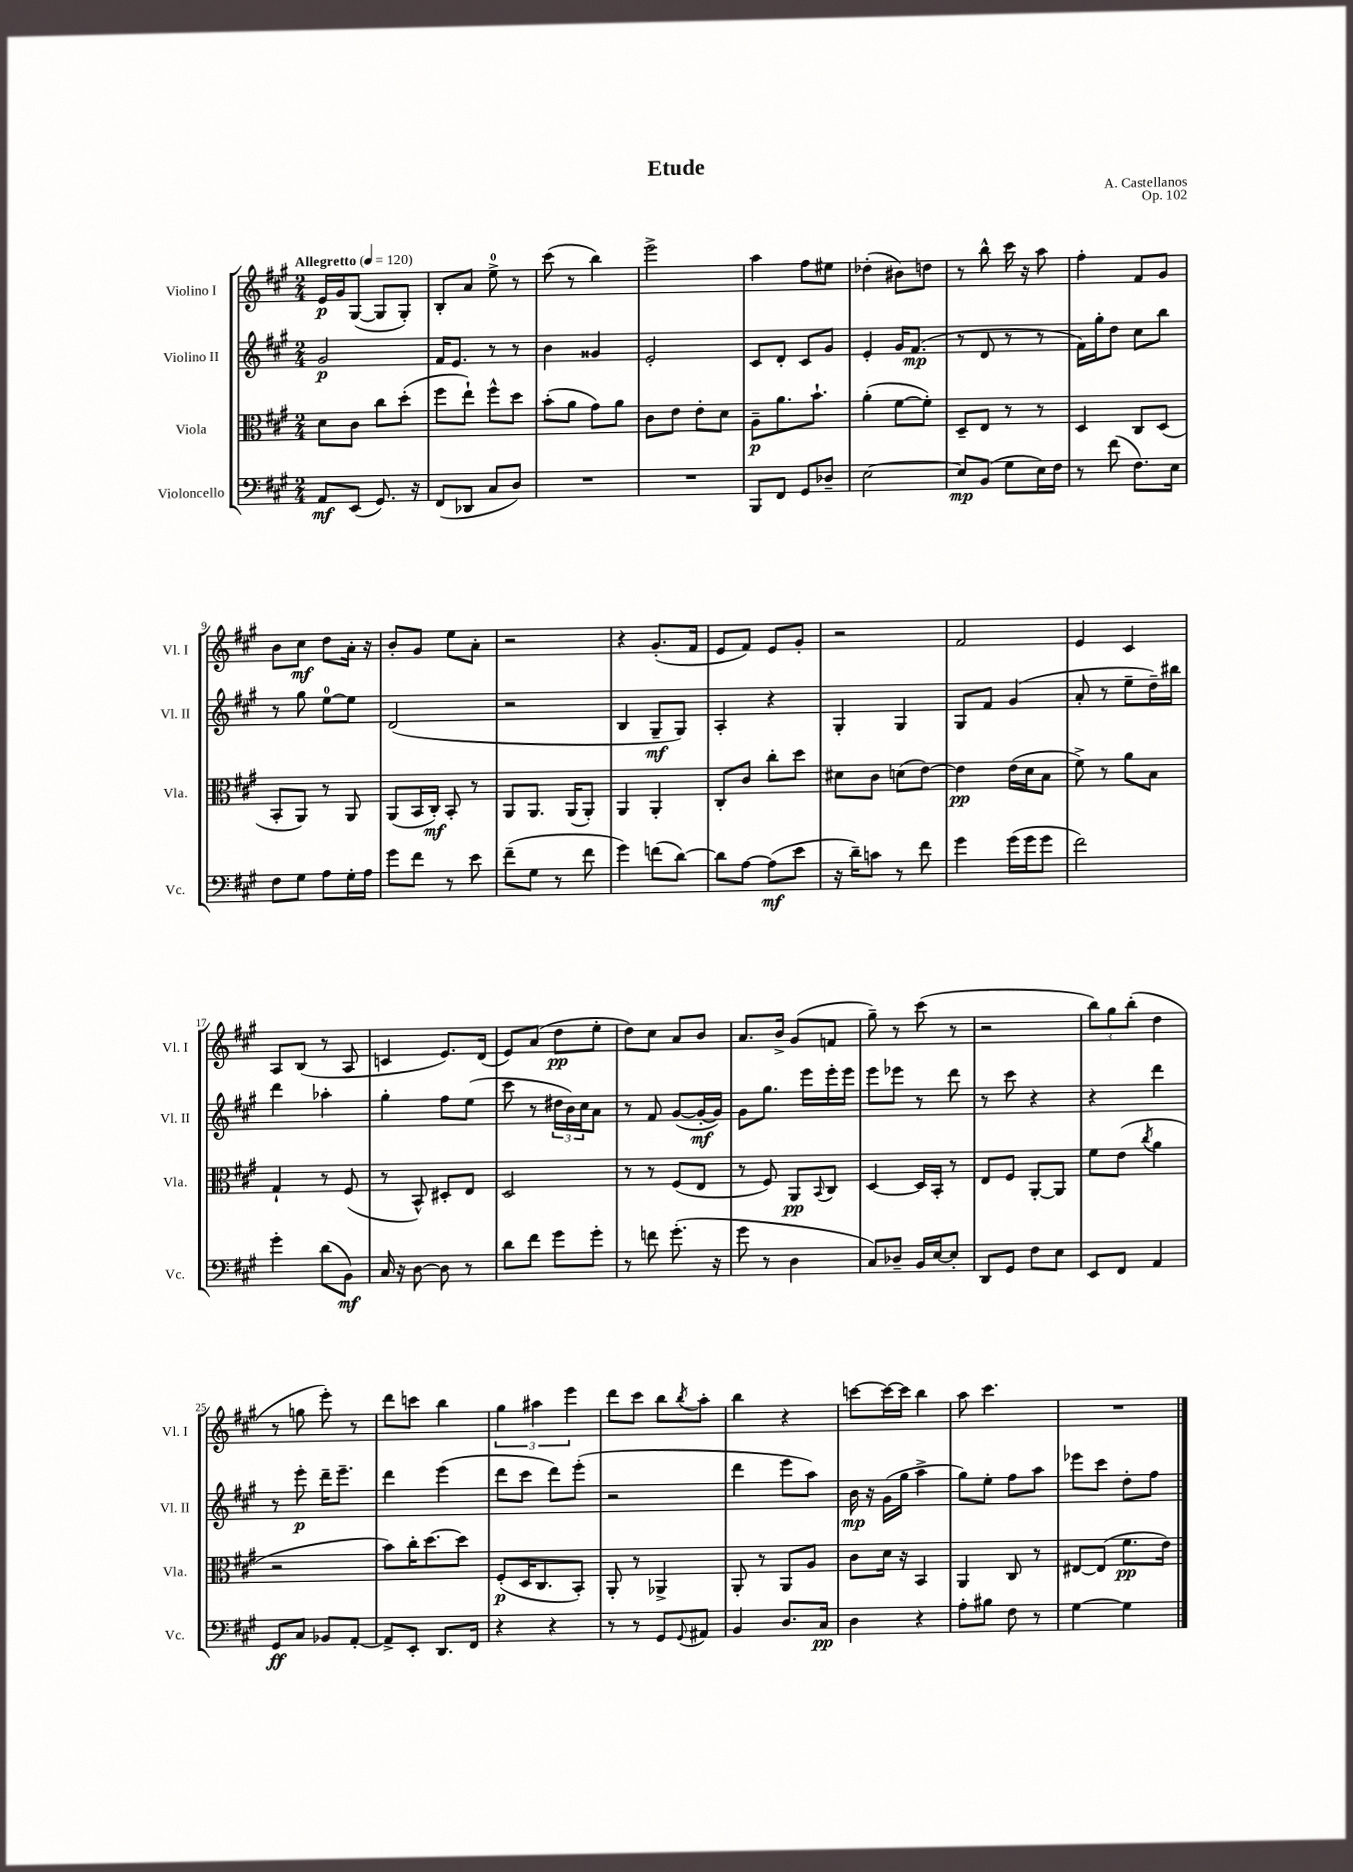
\header { title = "Etude" composer = "A. Castellanos" opus = "Op. 102" }
<<
\new StaffGroup <<
\new Staff = "s0" \with { instrumentName = "Violino I" shortInstrumentName = "Vl. I" } {
    \clef treble \key a \major \numericTimeSignature \time 2/4 \tempo "Allegretto" 4 = 120
    e'16\p gis'16 gis8~( gis8 gis8-.) |
    b8-. a'8 e''8-0-> r8 |
    cis'''8( r8 b''4) |
    e'''2-> |
    a''4 fis''8 eis''8 |
    des''4-.( bis'8) d''8 |
    r8 b''8-^ cis'''16 r16 a''8 |
    fis''4-. fis'8 gis'8 |
    b'8 cis''8\mf d''8 a'16-. r16 |
    b'8-. gis'8 e''8 a'8-. |
    r2 |
    r4 gis'8.-.( fis'16 |
    e'8 fis'8) e'8 gis'8-. |
    r2 |
    fis'2 |
    e'4 cis'4 |
    a8 b8( r8 a8 |
    c'4 e'8.) d'16( |
    e'8) a'8( d''8\pp e''8-. |
    d''8) cis''8 a'8 b'8 |
    a'8. b'16-> gis'8( f'8 |
    gis''8--) r8 cis'''8( r8 |
    r2 |
    \tuplet 3/2 { b''8) gis''8 b''8-.( } d''4 |
    r8 g''8 e'''8-.) r8 |
    d'''8 c'''8 b''4 |
    \tuplet 3/2 { gis''4 ais''4 e'''4 } |
    d'''8 cis'''8 b''8 \acciaccatura { b''8 } a''8-. |
    b''4 r4 |
    c'''8~ c'''16~ c'''16 b''4 |
    a''8 cis'''4. |
    R2 \bar "|." |
}
\new Staff = "s1" \with { instrumentName = "Violino II" shortInstrumentName = "Vl. II" } {
    \clef treble \key a \major \numericTimeSignature \time 2/4
    gis'2\p |
    fis'16 e'8. r8 r8 |
    b'4 gisis'4 |
    e'2-. |
    cis'8 d'8-. cis'8 gis'8 |
    e'4-. gis'16 fis'8.\mp( |
    r8 d'8 r8 r8 |
    fis'16) gis''16-. d''8 cis''8 b''8 |
    r8 gis''8 e''8-0~ e''8 |
    d'2( |
    r2 |
    b4 gis8--\mf gis8) |
    a4-. r4 |
    gis4-. gis4 |
    gis8 fis'8 gis'4( |
    a'8-. r8 e''8-- d''16--) bis''16 |
    d'''4 aes''4-. |
    gis''4-. fis''8 e''8( |
    cis'''8 r8 \tuplet 3/2 { dis''16 b'16) cis''16 } a'8 |
    r8 fis'8 gis'8~( gis'16~-.\mf gis'16) |
    gis'8 gis''8. e'''16 e'''16-. e'''16 |
    e'''8 ees'''8 r8 d'''8 |
    r8 cis'''8 r4 |
    r4 d'''4 |
    r8 e'''8-.\p d'''16-- e'''8.-- |
    d'''4 e'''4( |
    d'''8 cis'''8 d'''8) e'''8-.( |
    r2 |
    d'''4 e'''8 a''8) |
    b'16\mp r16 gis'16( gis''16 a''4-> |
    gis''8) e''8-. fis''8 a''8 |
    ees'''8 cis'''8 d''8-. fis''8 \bar "|." |
}
\new Staff = "s2" \with { instrumentName = "Viola" shortInstrumentName = "Vla." } {
    \clef alto \key a \major \numericTimeSignature \time 2/4
    d'8 cis'8 cis''8 d''8-.( |
    fis''8 e''8-!) fis''8-^ d''8 |
    b'8-.( a'8 gis'8) a'8 |
    cis'8 e'8 e'8-. d'8 |
    a8--\p a'8. b'8.-! |
    a'4-.( fis'8~ fis'8-.) |
    d8-- e8 r8 r8 |
    d4 cis8 d8( |
    b,8-. a,8) r8 a,8 |
    a,8( b,16 cis16-.\mf) b,8-. r8 |
    a,8 a,8. a,16( a,8-.) |
    a,4 a,4-. |
    cis8-. cis'8 cis''8-. d''8 |
    dis'8 cis'8 d'8( e'8~) |
    e'4\pp e'16( d'16 b8 |
    fis'8->) r8 a'8 b8 |
    gis4-! r8 fis8( |
    r8 b,8-^) dis8-. e8 |
    d2 |
    r8 r8 fis8( e8 |
    r8 fis8) a,8\pp \appoggiatura { b,8 } cis8 |
    d4~ d16 b,16-. r8 |
    e8 fis8 a,8~-. a,8 |
    fis'8 e'8( \acciaccatura { cis''8 } a'4 |
    r2 |
    b'8) cis''16-. d''8.~ d''8 |
    fis8-.\p( d16 cis8. b,8-.) |
    a,8-. r8 aes,4-> |
    a,8-. r8 a,8 a8 |
    cis'8 d'16 r16 b,4 |
    a,4 cis8 r8 |
    eis8~ eis8( fis'8.\pp e'16) \bar "|." |
}
\new Staff = "s3" \with { instrumentName = "Violoncello" shortInstrumentName = "Vc." } {
    \clef bass \key a \major \numericTimeSignature \time 2/4
    a,8\mf e,8( gis,8.) r16 |
    fis,8( des,8 cis8 d8) |
    R2 |
    R2 |
    b,,8 fis,8 gis,8 des8-- |
    e2~ |
    e8\mp b,8( gis8 e16) fis16 |
    r8 fis'8( fis8.) e16 |
    fis8 gis8 a8 gis16-. a16 |
    gis'8 fis'8 r8 e'8 |
    fis'8--( gis8 r8 fis'8 |
    gis'4) f'8( d'8~) |
    d'8 a8~ a8\mf( e'8 |
    r16 d'16--) c'8 r8 fis'8 |
    gis'4 gis'16( gis'16 gis'8 |
    fis'2) |
    gis'4-. d'8( b,8\mf) |
    cis16 r16 d8~ d8 r8 |
    d'8 fis'8 gis'8 gis'8-. |
    r8 f'8 gis'8.-.( r16 |
    gis'8 r8 d4 |
    cis8) des8-- b,16 e16~ e8-. |
    d,8 gis,8 fis8 e8 |
    e,8 fis,8 a,4 |
    gis,8\ff cis8 bes,8 a,8~-. |
    a,8-> e,8-. d,8. fis,16 |
    r4 r4 |
    r8 r8 gis,8 \appoggiatura { gis,8 } ais,8 |
    b,4 d8. cis16\pp |
    d4 r4 |
    a8-. bis8 fis8 r8 |
    gis4~ gis4 \bar "|." |
}
>>
>>
